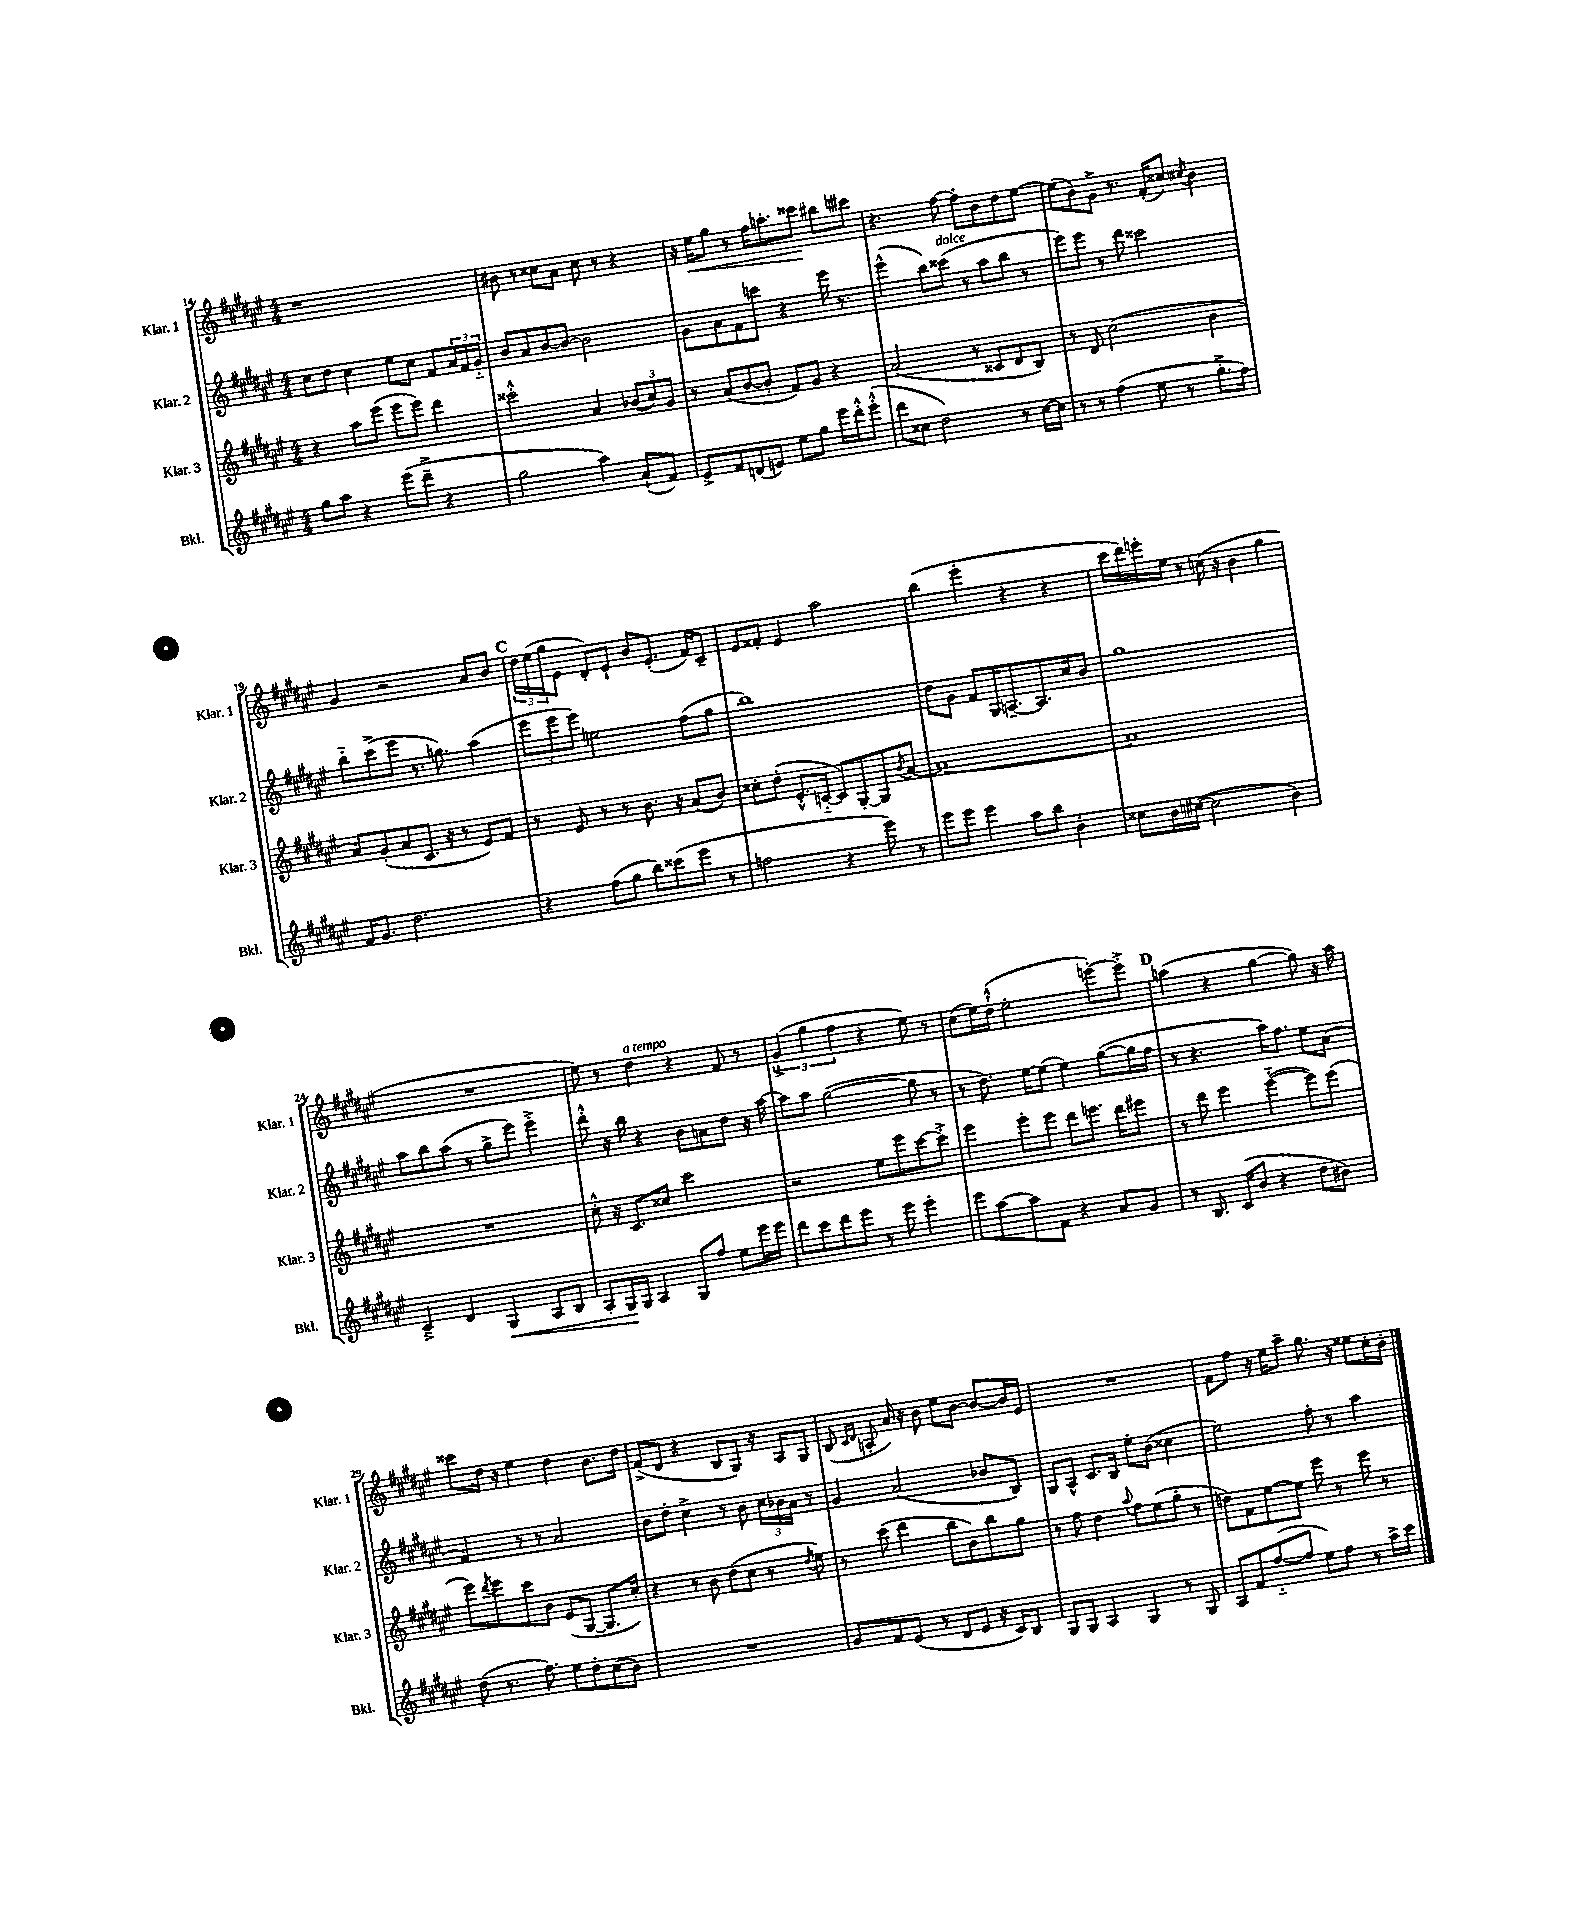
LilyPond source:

<<
\new StaffGroup <<
\new Staff = "s0" \with { instrumentName = "Klar. 1" shortInstrumentName = "Klar. 1" } {
    \clef treble \key fis \major \numericTimeSignature \time 4/4
    r1 |
    bis'8 r8 cisis''8 ais'8 cisis''8 r8 r4 |
    r16 eis''16\< gis''8 r8 fis''16 a''8.-. cisis'''8\! bis''8 cis'''8 |
    r4. fis''8~ fis''8-. b'8 dis''8 eis''8~ |
    eis''8( b'8) gis'8-> r8. fis'16-.( cisis''8) \acciaccatura { cis''8 } b'4 |
    gis'4 r2 ais'8 b'8 |
    \mark \markup { \bold "C" } \tuplet 3/2 { dis''16 eis''16( gis''16 } eis'8 dis'8-.) eis'8-! b'8 eis'8.-.( fis'16) cis'8-- |
    eis'8 fisis'8-. eis'4 ais''2 |
    b''4( eis'''4-. r4 r4 |
    cis'''16 dis'''16) e'''16-. eis''16 r8 c''16( r16 b'4 gis''4 |
    R1 |
    eis''8) r8 dis''4^\markup { \italic "a tempo" } r4 fis'8 r8 |
    \tuplet 3/2 { gis'4-!->( gis''4 fis''4 } r4 eis''8) r8 |
    cis''8( eis''16) dis''16-!-^( eis''2-. e'''8~-.) e'''8-.-> |
    \mark \markup { \bold "D" } a''4( r4 gis''4~ gis''8) r16 a''16 |
    cisis'''8 dis''16 r16 eis''4 dis''4 b'8. dis''16 |
    fis'8->( dis'8 r4 b8 gis8) r16 ais16 gis8 |
    b8( \grace { cis'16 dis'16 } a8-. ais'16) r16 b'8 eis''8 b'8~ b'8~ b'16 eis'16 |
    R1 |
    fis'8 fis''8 r16 eis''16 ais''8-- gis''8. r16 eisis''8 cis''16-. b'16-. \bar "|." |
}
\new Staff = "s1" \with { instrumentName = "Klar. 2" shortInstrumentName = "Klar. 2" } {
    \clef treble \key fis \major \numericTimeSignature \time 4/4
    cis''8 dis''8 cis''4 eis''8 cis''8 fis'8 \tuplet 3/2 { ais'16 fis'16 gis'16-_ } |
    b'8 ais'8 b'8~ b'8~ b'2 |
    gis'8 ais'8 fis'8 c'''8 r4 eis'''16 r8. |
    eis'''4-^( b''8) cisis'''8^\markup { \italic "dolce" }( r8 ais''8 b''8 r8 |
    eis'''8) eis'''8 r8 dis'''8 cisis'''2 |
    b''8-_ cis'''8->( eis'''8 r8. g''8.) ais''4( |
    \mark \markup { \bold "C" } \tuplet 3/2 { eis'''8 eis'''8 eis'''8) } e''2 fis''8( gis''8 |
    b''1) |
    dis''8 gis'8 fis'8 gis16 a8.~-- a8. cis''16 b'8 |
    gis''1 |
    ais''8 b''8 ais''8( r8 gis''8-> eis'''8) eis'''4-.-> |
    dis'''8-.-^ r16 b''16 r4 b'8 a'8 dis''8 r16 ais''16~ |
    ais''8 ais''8 gis''2~( gis''8 r8 |
    r8 dis''8.) eis''16~ eis''8( eis''4) gis''8~( gis''16 fis''16 |
    \mark \markup { \bold "D" } r8 r4. ais''16) fis''8. eis''8 ais'8( |
    fis'4) r8 r8 ais'2 |
    b'8 dis''8-. cis''4-> r8 b'8 \tuplet 3/2 { cis''16 bes'16 ais'16 } r8 |
    gis'4 ais'2( bes'8 b8) |
    gis8 ais8-^ cis'8. b16 eis''8-. b'8( cisis''4 |
    eis''2) fis''8-. r8 ais''4 \bar "|." |
}
\new Staff = "s2" \with { instrumentName = "Klar. 3" shortInstrumentName = "Klar. 3" } {
    \clef treble \key fis \major \numericTimeSignature \time 4/4
    r4 ais''8 eis'''8( eis'''8 eis'''8) dis'''4 |
    cisis'''2-.-^ ais'4 \tuplet 3/2 { bes'8( cis''8) gis'8 } |
    r8 ais'8( b'8~ b'8-. fis'8) gis'8 r4 |
    ais'2( r8 cisis'8 dis'8 b8) |
    r8 dis'8 cis''2( b'4 |
    ais'8) gis'8-.( ais'8 cis'8. r16 r8 eis'8) fis'8 |
    \mark \markup { \bold "C" } r8 eis'8 r8 r8 b'8. r16 ais'8( b'8) |
    cisis''8-. dis''8-.( eis'8.-.-^ c'16~-_ c'8) gis8~-. gis8 \acciaccatura { b'8 } ais'8~ |
    ais'1~ |
    ais'1 |
    R1 |
    cis''8-.-^ r16 cis'8. cisis''8 cis'''2 |
    r2 eis''8 eis'''8 cis'''8~ cis'''8-.-> |
    eis'''4 eis'''8-. eis'''8 dis'''8 e'''8. dis'''16 eis'''8 |
    \mark \markup { \bold "D" } r8 dis'''8 eis'''4 eis'''4~-_( eis'''8) eis'''8( |
    eis'''8) \acciaccatura { dis'''8 } eis'''8 cis'''8 b'8 eis'8( gis8~ gis8. cis''16-.) |
    r4 r8 b'8 dis''8( cis''8 r8 \acciaccatura { dis''8 } eis''8) |
    r8 cis'''8( dis'''4 b''8 b'8) b''8 gis''8 |
    r8 fis''8 dis''4 \appoggiatura { ais''8 } fis''8 eis''8( gis''8-. r8 |
    d''8) fis'8 eis''8~ eis''8 eis'''8 r8 eis'''8 r8 \bar "|." |
}
\new Staff = "s3" \with { instrumentName = "Bkl." shortInstrumentName = "Bkl." } {
    \clef treble \key fis \major \numericTimeSignature \time 4/4
    gis''8 ais''8 r4 eis'''8( dis'''8---> r4 |
    gis''2 ais''4) ais'8-!( fis'8) |
    eis'8-> fis'8 d'8( e'8) eis''8 gis''8 eis'''16 dis'''16-.-^ eis'''8-.-^( |
    dis'''8 cisis''8 dis''2) r8 cisis''16~ cisis''16 |
    r8 r8 fis''4( eis''8 r8 gis''8.-.-> fis''16) |
    fis'16 gis'8. dis''2. |
    \mark \markup { \bold "C" } r4 fis''8( gis''8 b''8) cisis'''8( eis'''8 r8 |
    f''2 r4 eis'''8) r8 |
    eis'''8 eis'''8 eis'''4 ais''8 b''8 b'4-. |
    cisis''8 b'16 cis''16~( cis''2 b'4) |
    cis'4---> dis'4 gis4\< ais8 b8 |
    ais8-. gis16\! gis16 ais4 gis8 fis''8 eis''8 eis'''16 eis'''16 |
    dis'''8 cis'''8 dis'''8 eis'''8 r8 eis'''8 eis'''4-. |
    eis'''8 ais''8~ ais''8 fis'8 r4 ais'8 gis'8 |
    \mark \markup { \bold "D" } r8 b8. cis'16( b'8 r4 dis''8 bis'8) |
    dis''8( r8. fis''8.) eis''8 dis''8-. cis''8( b'8) |
    R1 |
    gis'8 fis'8 eis'8( r8 dis'8 eis'8 r16 cis'16) b8 |
    gis8 gis8 ais4 gis4 r8 gis8 |
    ais8 fis'8 fis''8~-_( fis''8 eis''8) fis''8 r8 ais''16-> cis'''16 \bar "|." |
}
>>
>>
\layout { \context { \Score currentBarNumber = #14 } }
